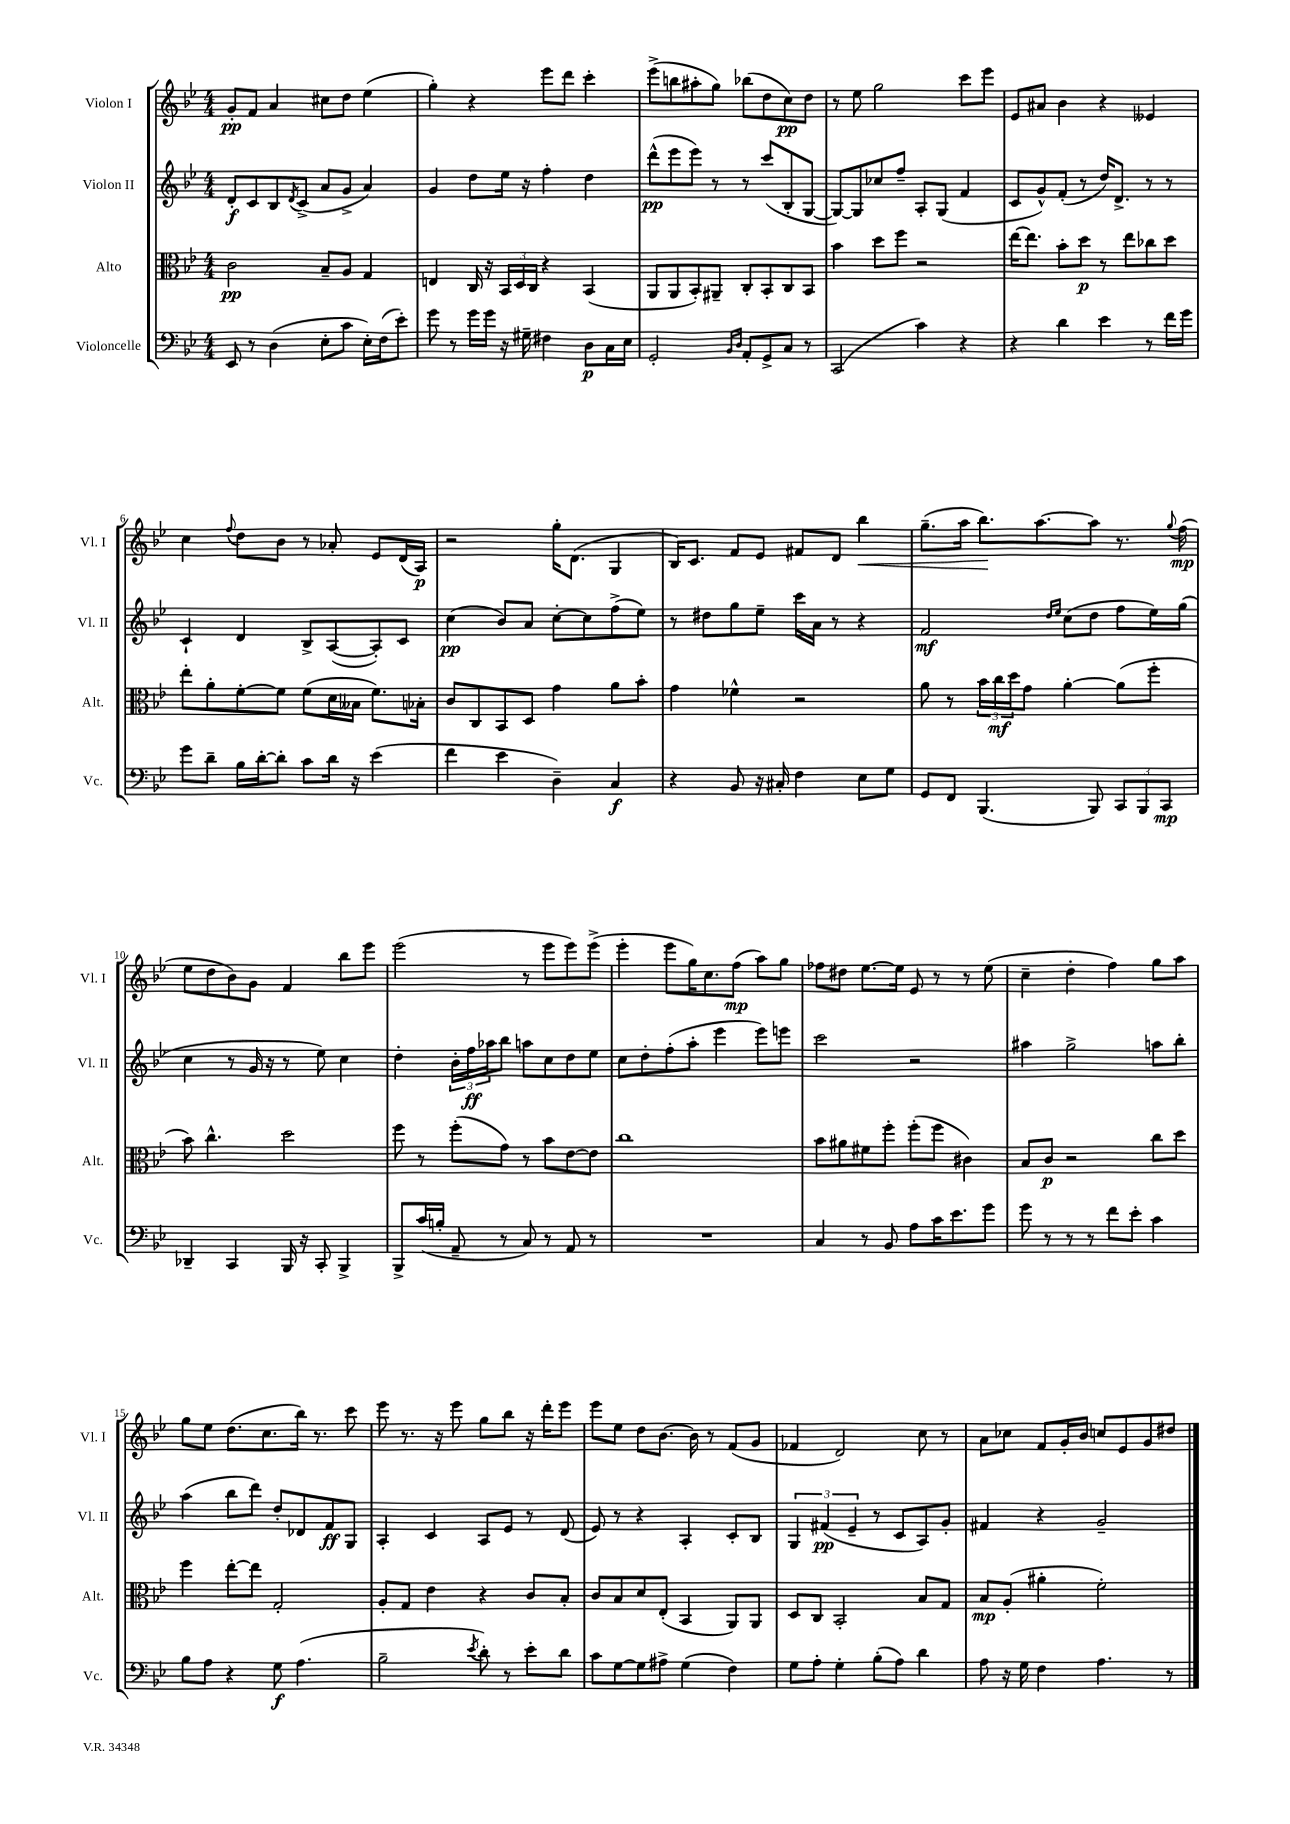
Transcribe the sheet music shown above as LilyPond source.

<<
\new StaffGroup <<
\new Staff = "s0" \with { instrumentName = "Violon I" shortInstrumentName = "Vl. I" } {
    \clef treble \key bes \major \numericTimeSignature \time 4/4
    g'8-.\pp f'8 a'4 cis''8 d''8 ees''4( |
    g''4-.) r4 ees'''8 d'''8 c'''4-. |
    ees'''8->( b''8 ais''8-. g''8) bes''8( d''8 c''8\pp) d''8 |
    r8 ees''8 g''2 c'''8 ees'''8 |
    ees'8 ais'8 bes'4 r4 eeses'4 |
    c''4 \appoggiatura { f''8 } d''8 bes'8 r8 aes'8-. ees'8 d'16( a16\p) |
    r2 g''16-. d'8.( g4 |
    bes16) c'8. f'8 ees'8 fis'8 d'8 bes''4\< |
    g''8.--( a''16 bes''8.\!) a''8.~ a''8 r8. \appoggiatura { g''8 } f''16\mp( |
    ees''8 d''8 bes'8) g'8 f'4 bes''8 ees'''8 |
    ees'''2( r8 ees'''8 ees'''8) ees'''8->( |
    ees'''4-. ees'''8 g''16) c''8. f''8\mp( a''8) g''8 |
    fes''8 dis''8 ees''8.~ ees''16 ees'8 r8 r8 ees''8( |
    c''4-- d''4-. f''4) g''8 a''8 |
    g''8 ees''8 d''8.( c''8. bes''16) r8. c'''8 |
    ees'''8 r8. r16 ees'''8 g''8 bes''8 r16 d'''16-. ees'''8 |
    ees'''8 ees''8 d''8 bes'8.~ bes'16 r8 f'8( g'8 |
    fes'4 d'2) c''8 r8 |
    a'8 ces''8 f'8 g'16-. bes'16 c''8 ees'8 g'8 dis''8 \bar "|." |
}
\new Staff = "s1" \with { instrumentName = "Violon II" shortInstrumentName = "Vl. II" } {
    \clef treble \key bes \major \numericTimeSignature \time 4/4
    d'8-.\f c'8 bes8 \acciaccatura { d'8 } c'8->( a'8 g'8-> a'4) |
    g'4 d''8 ees''16 r16 f''4-. d''4 |
    d'''8-^\pp( ees'''8 ees'''8) r8 r8 c'''8( bes8-. g8~ |
    g8~) g8 ces''8 f''8-- a8-. g8( f'4 |
    c'8 g'8-^) f'8-.( r8 d''16) d'8.-> r8 r8 |
    c'4-! d'4 bes8-> a8~( a8-.) c'8 |
    c''4\pp( bes'8) a'8 c''8~-. c''8 f''8->( ees''8) |
    r8 dis''8 g''8 ees''8-- c'''16 a'16 r8 r4 |
    f'2\mf \grace { d''16 ees''16 } c''8( d''8 f''8 ees''16) g''16( |
    c''4 r8 g'16 r16 r8 ees''8) c''4 |
    d''4-. \tuplet 3/2 { bes'16-. f''16\ff aes''16 } bes''8 a''8 c''8 d''8 ees''8 |
    c''8 d''8-. f''8-.( a''8-. ees'''4 ees'''8) e'''8 |
    c'''2 r2 |
    ais''4 g''2-> a''8 bes''8-. |
    a''4( bes''8 d'''8) d''8-. des'8 f'8\ff g8 |
    a4-. c'4 a8 ees'8 r8 d'8( |
    ees'8) r8 r4 a4-. c'8-. bes8 |
    \tuplet 3/2 { g4 fis'4\pp( ees'4-- } r8 c'8 a8) g'8-. |
    fis'4 r4 g'2-- \bar "|." |
}
\new Staff = "s2" \with { instrumentName = "Alto" shortInstrumentName = "Alt." } {
    \clef alto \key bes \major \numericTimeSignature \time 4/4
    c'2\pp bes8-- a8 g4 |
    e4 c16 r16 \tuplet 3/2 { bes,16 d16 c16 } r4 bes,4( |
    a,8 a,8 bes,8-.) ais,8-- c8-. bes,8-. c8 bes,8 |
    bes'4 d''8 f''8 r2 |
    ees''16~ ees''8. bes'8-. d''8\p r8 ees''8 ces''8 d''8 |
    ees''8-. a'8-. f'8~-. f'8 f'8( d'16 beses16 f'8.) bes16-. |
    c'8 c8 bes,8 d8 g'4 a'8 bes'8-. |
    g'4 fes'4-^ r2 |
    a'8 r8 \tuplet 3/2 { bes'16 c''16\mf d''16 } g'8 a'4~-. a'8( f''8-. |
    bes'8) c''4.-^ d''2 |
    f''8 r8 f''8-.( g'8) r8 bes'8 ees'8~ ees'8 |
    c''1 |
    bes'8 ais'8 fis'8 f''8-. f''8-.( f''8 cis'4) |
    bes8 c'8\p r2 c''8 d''8 |
    f''4 ees''8~-. ees''8 g2-. |
    a8-. g8 ees'4 r4 c'8 bes8-. |
    c'8 bes8 d'8 ees8-.( bes,4 a,8) a,8 |
    d8 c8 bes,2-. bes8 g8 |
    bes8\mp a8-.( ais'4-. f'2-.) \bar "|." |
}
\new Staff = "s3" \with { instrumentName = "Violoncelle" shortInstrumentName = "Vc." } {
    \clef bass \key bes \major \numericTimeSignature \time 4/4
    ees,8 r8 d4( ees8-. c'8 ees16-.) f16( ees'8-.) |
    g'8 r8 g'16 g'16 r16 gis16-- fis4 d8\p c16 ees16 |
    g,2-. \grace { bes,16 d16 } a,8-. g,8-> c8 r8 |
    c,2( c'4) r4 |
    r4 d'4 ees'4 r8 f'16 g'16 |
    g'8 d'8-- bes16 d'16~-. d'8-. c'8 d'16 r16 ees'4( |
    f'4 ees'4 d4--) c4\f |
    r4 bes,8 r16 cis16-. f4 ees8 g8 |
    g,8 f,8 bes,,4.( bes,,8) \tuplet 3/2 { c,8 bes,,8 c,8\mp } |
    des,4-- c,4 bes,,16 r16 c,8-. bes,,4-> |
    bes,,8-> c'16( b16-. a,8-- r8 c8) r8 a,8 r8 |
    R1 |
    c4 r8 bes,8 a8 c'16 ees'8. g'8 |
    g'8 r8 r8 r8 f'8 ees'8-. c'4 |
    bes8 a8 r4 g8\f a4.( |
    bes2-- \acciaccatura { ees'8 } d'8-.) r8 ees'8-. d'8 |
    c'8 g8~ g8 ais8-> g4( f4) |
    g8 a8-. g4-. bes8-.( a8) d'4 |
    a8 r16 g16 f4 a4. r8 \bar "|." |
}
>>
>>
